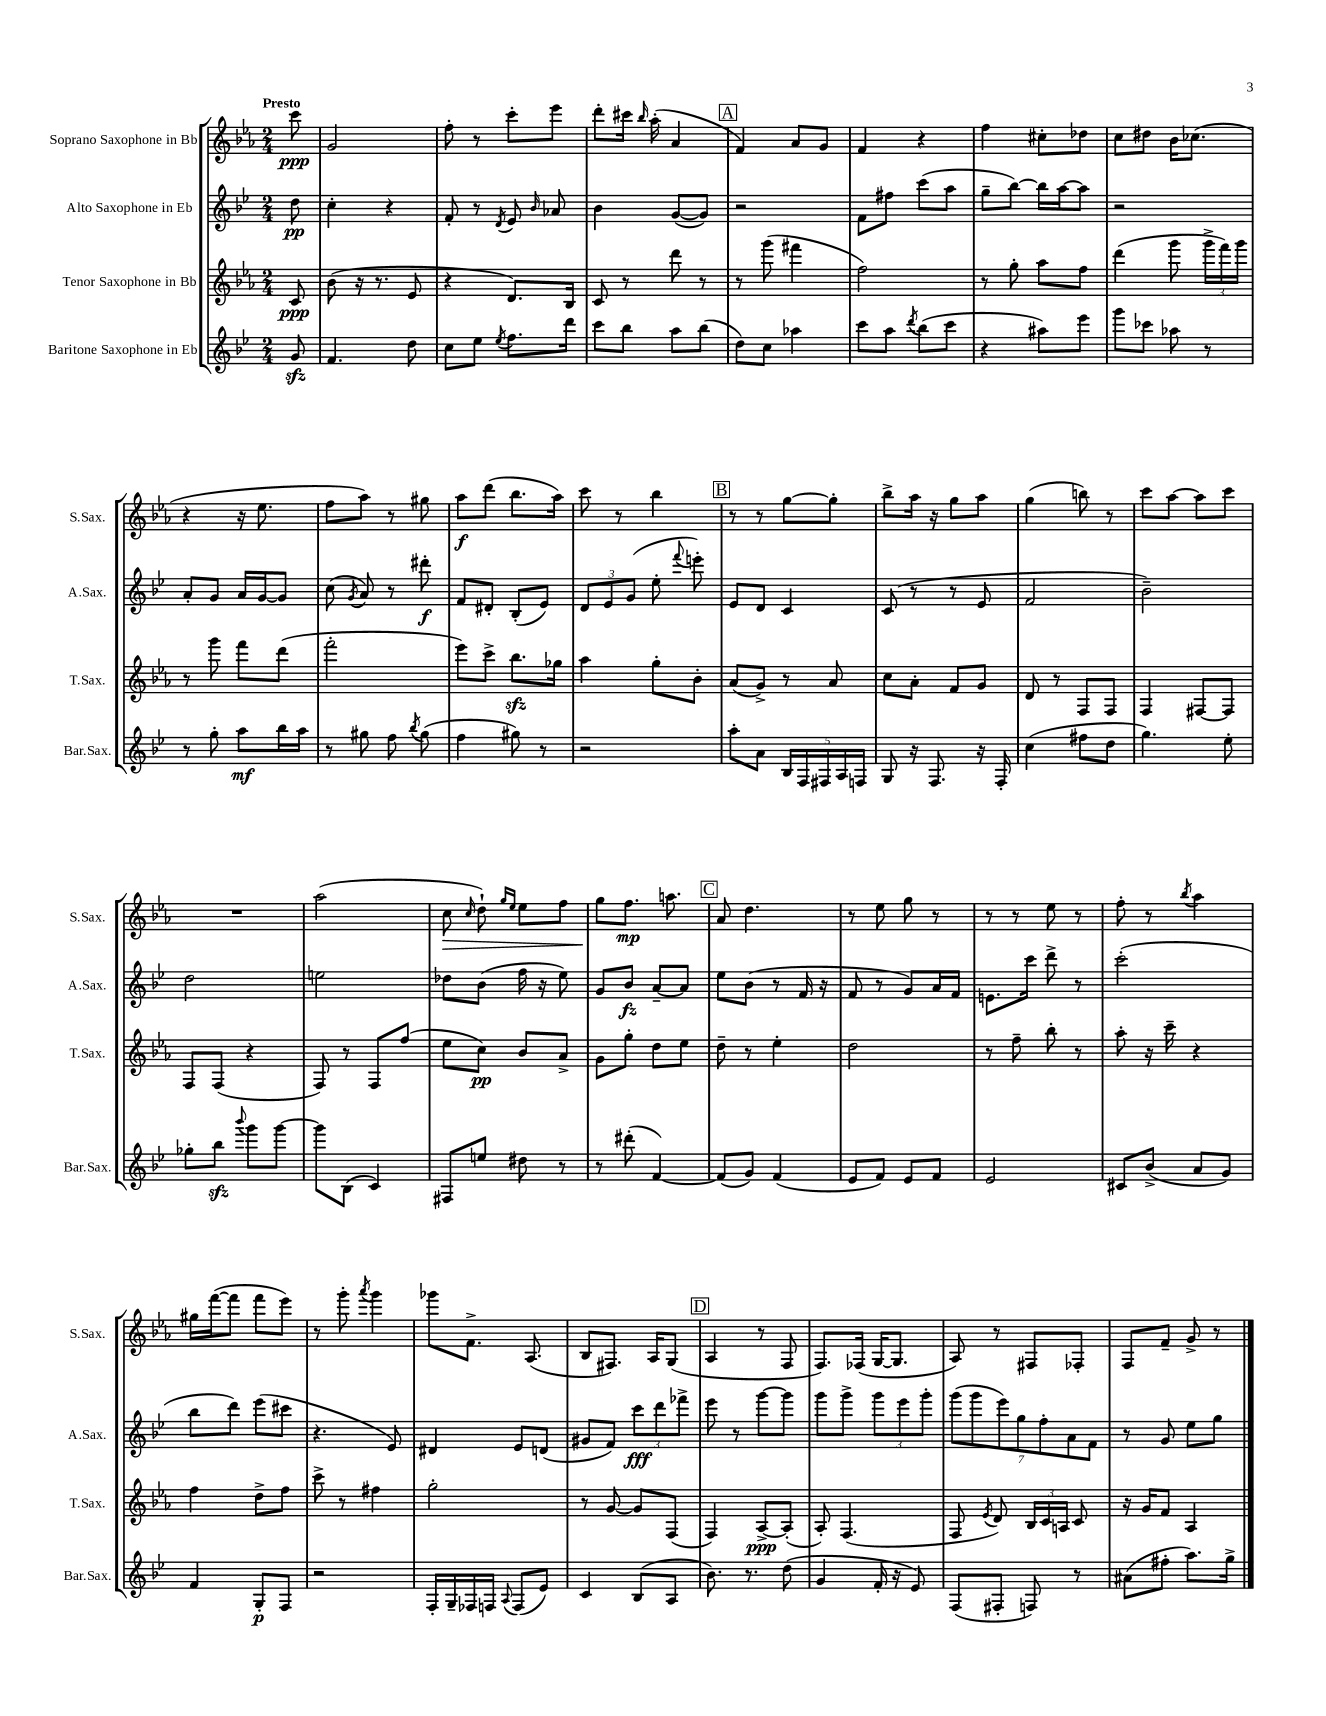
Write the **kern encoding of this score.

**kern	**kern	**kern	**kern
*staff4	*staff3	*staff2	*staff1
*clefG2	*clefG2	*clefG2	*clefG2
*k[b-e-]	*k[b-e-a-]	*k[b-e-]	*k[b-e-a-]
*M2/4	*M2/4	*M2/4	*M2/4
8g/	8c/	8dd\	8ccc\
=	=	=	=
4.f/	(8b-\	4cc'\	2g/
.	16r	.	.
.	8.r	.	.
.	.	4r	.
8dd\	8e-/	.	.
=	=	=	=
8cc\L	4r	8f'/	8ff'\
8ee-\J	.	8r	8r
8qee-/	.	8qd/	.
8.ff\L	8.d/L)	8e-/	8ccc'\L
.	.	16qqb-/	.
.	.	8a-/	8eee-\J
16ddd\Jk	16B-/Jk	.	.
=	=	=	=
8ccc\L	8c/	4b-\	8ddd'\L
8bb-\J	8r	.	16ccc#\Jk
.	.	.	16qqbb-/
.	.	.	(16aa-'\
8aa\L	8ddd\	([8g/L	4a-/
(8bb-\J	8r	8g/]J)	.
=	=	=	=
8dd\L)	8r	2r	4f/)
8cc\J	(8ggg\	.	.
4aa-\	4fff#\	.	8a-/L
.	.	.	8g/J
=	=	=	=
8ccc\L	2ff\)	8f\L	4f/
8aa\J	.	8ff#\J	.
8qddd/	.	.	.
(8bb-\L	.	(8ccc\L	4r
8ccc\J	.	8aa\J	.
=	=	=	=
4r	8r	8gg~\L	4ff\
.	8gg'\	[8bb-\J)	.
8aa#\L)	8aa-\L	16bb-\]LL	8cc#'\L
.	.	[16aa\J	.
8eee-\J	8ff\J	8aa\]J	8dd-\J
=	=	=	=
8ggg\L	(4ddd\	2r	8cc\L
8ccc-\J	.	.	8dd#\J
8aa-\	8ggg\	.	16b-\LK
.	.	.	(8.cc-\J
8r	24ggg^\LL	.	.
.	24fff\)	.	.
.	24ggg\JJ	.	.
=	=	=	=
8r	8r	8a'/L	4r
8gg'\	8ggg\	8g/J	.
8aa\L	8fff\L	16a/LL	16r
.	.	[16g/J	8.ee-\
16bb-\L	(8ddd\J	8g/]J	.
16aa\JJ	.	.	.
=	=	=	=
8r	2fff'\	(8cc\	8ff\L
.	.	8qg/	.
8gg#\	.	8a/)	8aa-\J)
8ff\	.	8r	8r
8qbb-/	.	.	.
(8gg#\	.	8ddd#'\	8gg#\
=	=	=	=
4ff\	8eee-\L)	8f/L	8aa-\L
.	8ccc^\J	8d#'/J	(8ddd\J
8gg#\)	8.bb-\L	(8B-'/L	8.bb-\L
8r	.	8e-/J)	.
.	16gg-\Jk	.	16aa-\Jk)
=	=	=	=
2r	4aa-\	12d/L	8ccc\
.	.	12e-/	.
.	.	.	8r
.	.	(12g/J	.
.	8gg'\L	8ee-'\	4bb-\
.	.	8qqfff/	.
.	8b-'\J	8eee'\)	.
=	=	=	=
8aa'\L	(8a-/L	8e-/L	8r
8a\J	8g^/J)	8d/J	8r
20B-/LL	8r	4c/	[8gg\L
20F/	.	.	.
20F#/	.	.	.
.	8a-/	.	8gg'\]J
20A/	.	.	.
20F/JJ	.	.	.
=	=	=	=
8G/	8cc\L	(8c/	8bb-^\L
16r	8a-'\J	8r	16aa-\Jk
8.F/	.	.	16r
.	8f/L	8r	8gg\L
16r	8g/J	8e-/	8aa-\J
16F'/	.	.	.
=	=	=	=
(4cc\	8d/	2f/	(4gg\
.	8r	.	.
8ff#\L	8F/L	.	8bb\)
8dd\J	8F/J	.	8r
=	=	=	=
4.gg\)	4F/	2b-~\)	8ccc\L
.	.	.	[8aa-\J
.	[8F#/L	.	8aa-\]L
8ee-'\	8F#/]J	.	8ccc\J
=	=	=	=
8gg-'\L	8F/L	2dd\	2r
8bb-\J	(8F/J	.	.
8qqbbb-/	.	.	.
8ggg\L	4r	.	.
[8ggg\J	.	.	.
=	=	=	=
8ggg\]L	8F/)	2ee\	(2aa-\
(8B-\J	8r	.	.
4c/)	8F/L	.	.
.	(8ff/J	.	.
=	=	=	=
8F#/L	8ee-\L	8dd-\L	8cc\
.	.	.	16qqcc/
8ee/J	8cc\J)	(8b-\J	8dd`\)
.	.	.	16qqgg/LL
.	.	.	16qqee-/JJ
8dd#\	8b-/L	16ff\	8ee-\L
.	.	16r	.
8r	8a-^/J	8ee-\)	8ff\J
=	=	=	=
8r	8g\L	8g/L	8gg\L
(8ddd#'\	8gg'\J	8b-/J	8.ff\J
[4f/)	8dd\L	[8a~/L	.
.	.	.	8.aa\
.	8ee-\J	8a/]J	.
=	=	=	=
(8f/]L	8dd~\	8ee-\L	8a-/
8g/J)	8r	(8b-\J	4.dd\
(4f/	4ee-'\	8r	.
.	.	16f/	.
.	.	16r	.
=	=	=	=
8e-/L	2dd\	8f/	8r
8f/J)	.	8r	8ee-\
8e-/L	.	8g/L)	8gg\
8f/J	.	16a/L	8r
.	.	16f/JJ	.
=	=	=	=
2e-/	8r	8.e\L	8r
.	8ff~\	.	8r
.	.	16ccc\Jk	.
.	8bb-'\	8ddd^\	8ee-\
.	8r	8r	8r
=	=	=	=
8c#/L	8aa-'\	(2ccc'\	8ff'\
(8b-^/J	16r	.	8r
.	16ccc~\	.	.
.	.	.	8qbb-/
8a/L	4r	.	4aa-\
8g/J)	.	.	.
=	=	=	=
4f/	4ff\	8bb-\L	16gg#\LL
.	.	.	([16fff\J
.	.	8ddd\J)	8fff\]J
8G'/L	8dd^\L	(8eee-\L	8fff\L
8F/J	8ff\J	8ccc#\J	8eee-\J)
=	=	=	=
2r	8ccc^\	4.r	8r
.	8r	.	8ggg'\
.	.	.	8qaaa-/
.	4ff#\	.	4ggg\
.	.	8e-/)	.
=	=	=	=
16F'/LL	2gg'\	4d#/	8ggg-\L
16G~/	.	.	.
16F-/	.	.	8.f^\J
16F/JJ	.	.	.
8qqA/	.	.	.
(8F/L	.	8e-/L	.
.	.	.	(8.A-/
8e-/J)	.	(8d/J	.
=	=	=	=
4c/	8r	8g#/L	8B-/L
.	[8g/	8f/J)	8.F#/J)
(8B-/L	8g/]L	12ccc\L	.
.	.	.	16A-/LK
.	.	12ddd\	.
8A/J	(8F/J	.	(8G/J
.	.	12fff-^\J	.
=	=	=	=
8.b-\)	4F/)	8eee-\	4A-/
.	.	8r	.
8.r	.	.	.
.	[8A-^/L	[8ggg\L	8r
(8dd\	(8A-'/]J	8ggg\]J	8F/
=	=	=	=
4g/	8A-'/)	8ggg\L	8.F/L)
.	(4.F/	8ggg^\J	.
.	.	.	(16F-/Jk
16f'/	.	12ggg\L	[16G/LK
16r	.	.	8.G/]J
.	.	12eee-\	.
8e-/)	.	.	.
.	.	12ggg'\J	.
=	=	=	=
(8F/L	8F/	(14ggg\L	8A-/)
.	.	14ggg\	.
.	8qe-/	.	.
8F#'/J	8d/)	.	8r
.	.	14eee-\)	.
.	.	14gg\	.
8F/)	24B-/LL	.	8F#/L
.	.	14ff'\	.
.	24c/	.	.
.	24A/JJ	.	.
.	.	14a\	.
8r	8c/	.	8F-'/J
.	.	14f\J	.
=	=	=	=
(8a#\L	16r	8r	8F/L
.	16g/LK	.	.
8ff#'\J	8f/J	8g/	8f~/J
8.aa\L)	4A-/	8ee-\L	8g^/
.	.	8gg\J	8r
16gg^\Jk	.	.	.
==	==	==	==
*-	*-	*-	*-
